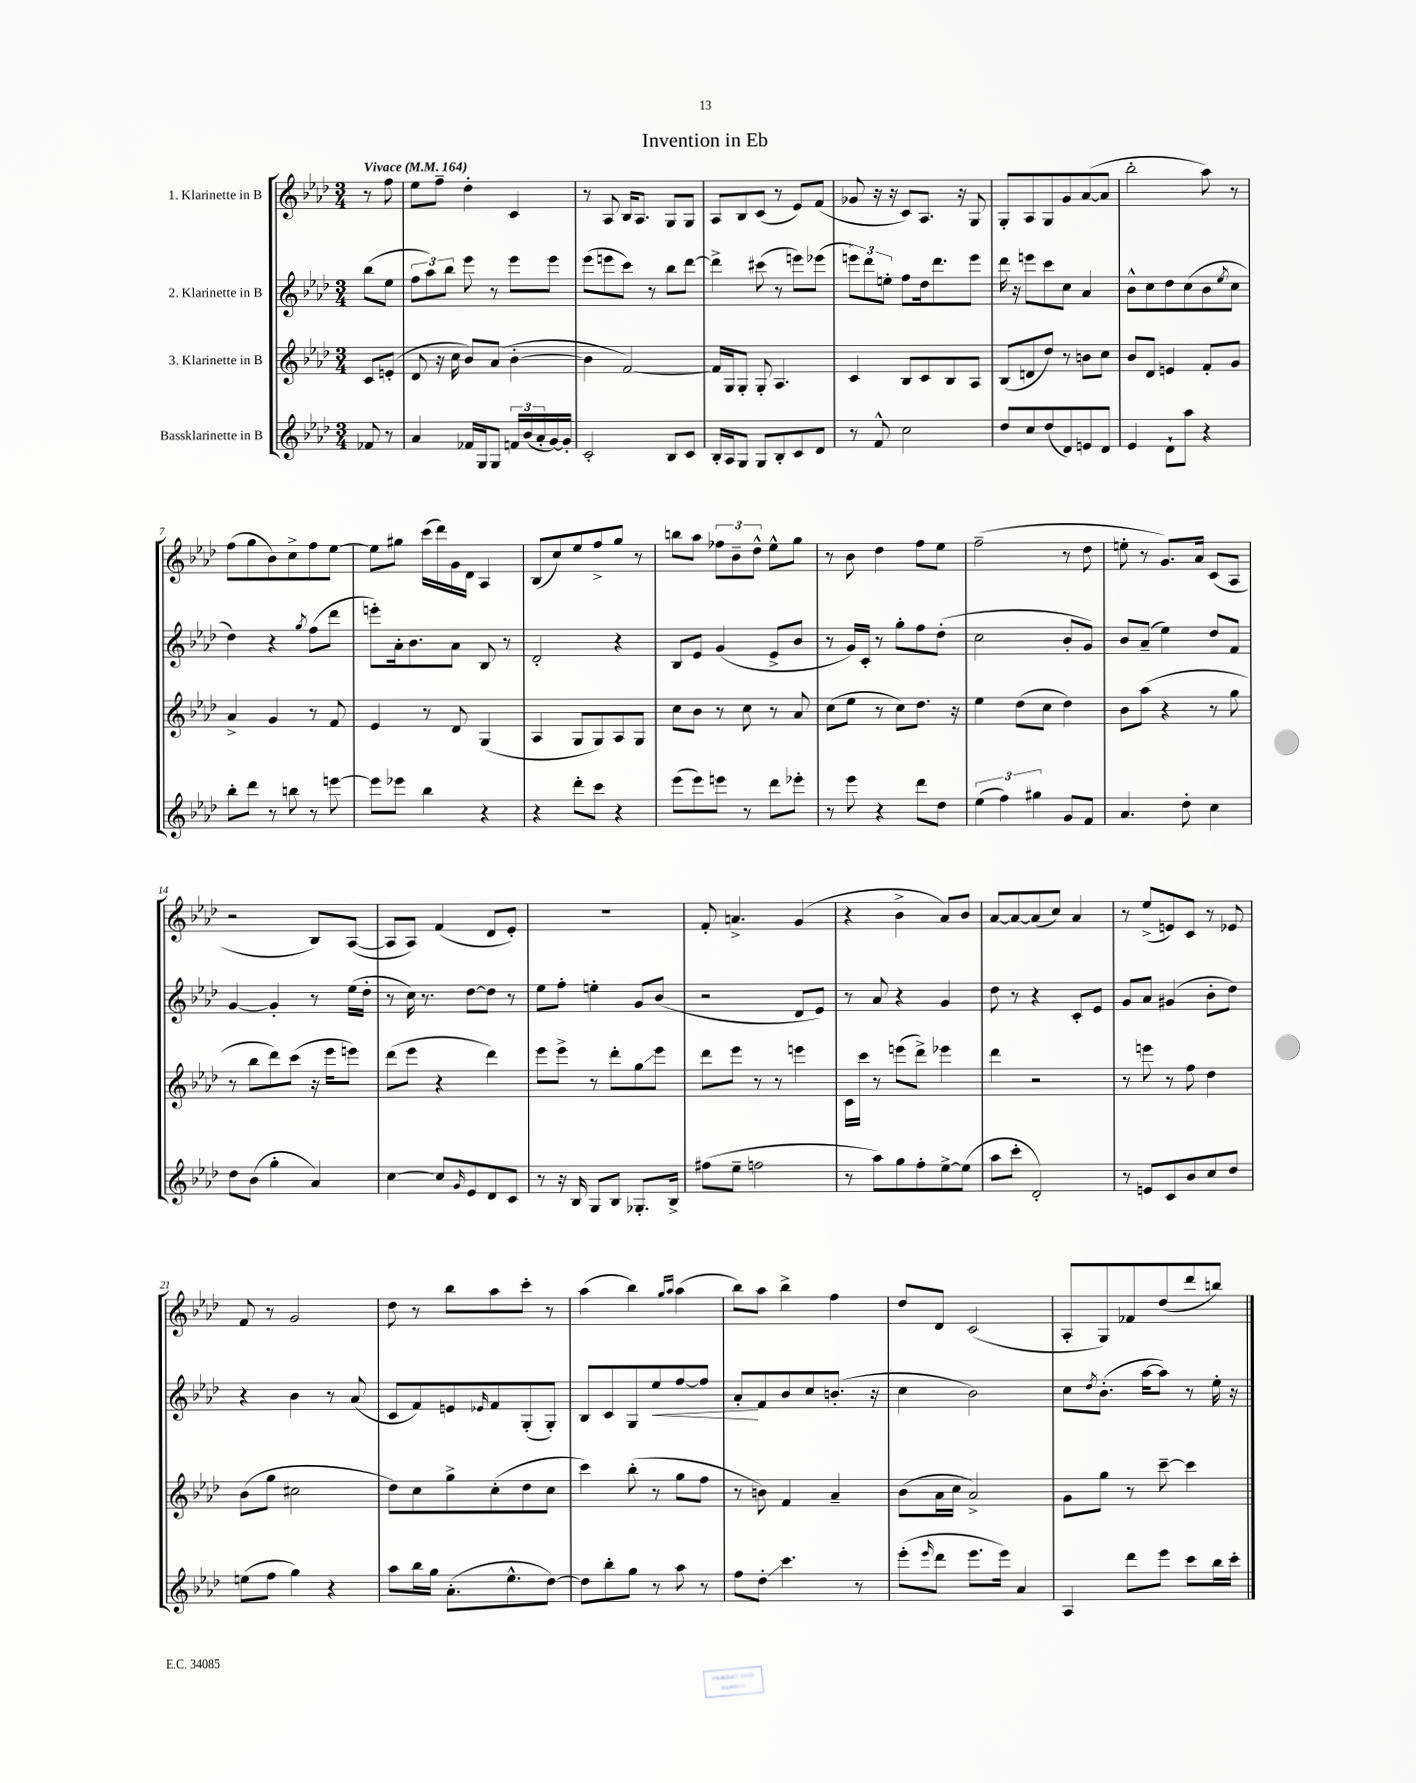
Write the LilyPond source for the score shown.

\header { title = "Invention in Eb" }
<<
\new StaffGroup <<
\new Staff = "s0" \with { instrumentName = "1. Klarinette in B" } {
    \clef treble \key aes \major \numericTimeSignature \time 3/4 \partial 4 \tempo "Vivace" 4 = 164
    r8 f''8 |
    ees''8 f''8-- des''4-. c'4 |
    r8 aes8 bes16 aes8. g8 g8 |
    aes8 bes8 c'8( r8 ees'8) f'8( |
    ges'8 r16 r16 c'8) aes8. r16 g8 |
    g8-. aes8 g8 g'8 aes'8~( aes'8 |
    bes''2-. aes''8) r8 |
    f''8( g''8 bes'8) c''8-> f''8 ees''8~ |
    ees''8 gis''8 c'''16( des'''16) g'16 des'16 aes4 |
    bes8( c''8) ees''8 f''8-> g''8 r8 |
    b''8 aes''8 \tuplet 3/2 { fes''8 bes'8-- des''8-^ } ees''8-^ g''8 |
    r8 bes'8 des''4 f''8 ees''8 |
    f''2--( r8 des''8 |
    e''8-. r8 g'8.) aes'16 c'8( aes8 |
    r2 bes8) aes8~( |
    aes8 aes8) f'4( des'8 ees'8-.) |
    R2. |
    f'8-. a'4.-> g'4( |
    r4 bes'4-> aes'8) bes'8 |
    aes'8~ aes'8~ aes'8( c''8) aes'4 |
    r8 ees''8->( e'8) c'8 r8 ees'8 |
    f'8 r8 g'2 |
    des''8 r8 bes''8 aes''8 c'''8-. r8 |
    aes''4( bes''4) \grace { g''16 aes''16 } aes''4( |
    bes''8) aes''8 bes''4-> f''4 |
    des''8 des'8 c'2( |
    aes8-. g8) fes'8 des''8( des'''8 b''8) \bar "|." |
}
\new Staff = "s1" \with { instrumentName = "2. Klarinette in B" } {
    \clef treble \key aes \major \numericTimeSignature \time 3/4 \partial 4
    bes''8( ees''8 |
    \tuplet 3/2 { f''8 aes''8) bes''8 } ees'''8 r8 ees'''8 ees'''8 |
    ees'''8( e'''8 c'''8) r8 bes''8 des'''8~ |
    des'''4-> cis'''8( r8 e'''8) ees'''8( |
    \tuplet 3/2 { e'''8) des'''8 e''8-. } f''8 des''16 des'''8. e'''8 |
    des'''16 r16 e'''8 c'''8 c''8 aes'4 |
    bes'8-^ c''8 des''8 c''8( bes'8 \acciaccatura { ees''8 } c''8 |
    des''4) r4 \acciaccatura { g''8 } f''8( des'''8 |
    e'''8-.) aes'16-. bes'8. aes'8 bes8 r8 |
    des'2-. r4 |
    bes8 ees'8 g'4( ees'8-> bes'8 |
    r8 g'16) c'16-. r8 g''8-. f''8 des''8-.( |
    c''2 bes'8-. g'8) |
    bes'8 aes'8--( ees''4) des''8 f'8 |
    g'4~ g'4-. r8 ees''16( des''16-. |
    r8 c''16) r8. des''8~ des''8 r8 |
    ees''8 f''8-. e''4-. g'8 bes'8( |
    r2 des'8 ees'8) |
    r8 aes'8 r4 g'4 |
    des''8 r8 r4 c'8-. ees'8 |
    g'8 aes'8 gis'4( bes'8-. des''8) |
    r4 bes'4 r8 aes'8( |
    c'8 f'8) e'8 \grace { ees'16 } f'8 g8-.( g8-.) |
    bes8 c'8 g8 ees''8\< f''8~ f''8 |
    aes'8-.\! f'8 bes'8 c''8 b'8.-.( r16 |
    c''4 bes'2) |
    c''8 \acciaccatura { des''8 } bes'8.-.( aes''16~ aes''8) r8 ees''16-. r16 \bar "|." |
}
\new Staff = "s2" \with { instrumentName = "3. Klarinette in B" } {
    \clef treble \key aes \major \numericTimeSignature \time 3/4 \partial 4
    c'8 e'8-.( |
    des'8 r16 c''16 bes'8) aes'8( bes'4~-. |
    bes'4 f'2~) |
    f'16 g16 g8-. g8-. aes4. |
    c'4 bes8 c'8 bes8 aes8 |
    bes8( d'8 des''8) r8 b'8 c''8 |
    bes'8 des'8 e'4 f'8-. g'8 |
    aes'4-> g'4 r8 f'8 |
    ees'4 r8 des'8 g4( |
    aes4 g8 g8) aes8 g8 |
    c''8 bes'8 r8 c''8 r8 aes'8 |
    c''8( ees''8 r8 c''8) des''8. r16 |
    ees''4 des''8( c''8 des''4) |
    bes'8 aes''8( r4 r8 g''8 |
    r8 bes''8 des'''8) c'''8( r16 ees'''16 e'''8) |
    des'''8( ees'''8 r4 des'''4) |
    ees'''8 ees'''8-> r8 des'''8-. g''8\glissando ees'''8 |
    des'''8 ees'''8 r8 r8 e'''4 |
    c'16 c'''16 r8 e'''8( des'''8->) ees'''4 |
    des'''4 r2 |
    r8 e'''8 r8 f''8 des''4 |
    bes'8( g''8 cis''2 |
    des''8) c''8 g''8-> c''8-.( des''8 c''8 |
    c'''4) bes''8-.( r8 g''8 f''8 |
    r8 b'8) f'4 aes'4-- |
    bes'8( aes'16 c''16 aes'2->) |
    g'8 g''8 r8 c'''8~-- c'''4 \bar "|." |
}
\new Staff = "s3" \with { instrumentName = "Bassklarinette in B" } {
    \clef treble \key aes \major \numericTimeSignature \time 3/4 \partial 4
    fes'8 r8 |
    aes'4 fes'16 g16 g8 \tuplet 3/2 { f'16 bes'16( aes'16-. } g'16~) g'16-. |
    c'2-. bes8 c'8 |
    bes16-. aes16 g8 g8 bes8-. c'8 des'8 |
    r8 f'8-^ c''2 |
    des''8 c''8 des''8( des'8) e'8 des'8 |
    ees'4 des'8-! aes''8 r4 |
    bes''8-. des'''8 r8 b''8 r8 e'''8~ |
    e'''8 ees'''8 bes''4 r4 |
    r4 des'''8-. c'''8 r4 |
    ees'''8( ees'''8) e'''8 r8 des'''8 ees'''8-. |
    r8 ees'''8 r4 des'''8 des''8 |
    \tuplet 3/2 { ees''4( f''4) gis''4 } g'8 f'8 |
    aes'4. des''8-. c''4 |
    des''8 bes'8( g''4-. aes'4) |
    c''4~ c''8 \grace { g'16 } ees'8 des'8 c'8 |
    r8 r16 bes16 g8 bes8 ges8.-. bes16-> |
    fis''8( ees''8-- f''2 |
    r8 aes''8) g''8 f''8-. ees''8~-> ees''8( |
    aes''8 c'''8-. des'2-.) |
    r8 e'8 c'8 bes'8 c''8 des''8 |
    e''8( f''8 g''4) r4 |
    aes''8 bes''16 g''16 aes'8.-.( ees''8.-^ des''8~) |
    des''8 bes''8-. g''8 r8 aes''8 r8 |
    f''8 des''8-.\glissando c'''4. r8 |
    ees'''8-.( \grace { ees'''16 } des'''8 ees'''8. ees'''16) aes'4 |
    aes4 des'''8 ees'''8 c'''8 bes''16 c'''16-. \bar "|." |
}
>>
>>
